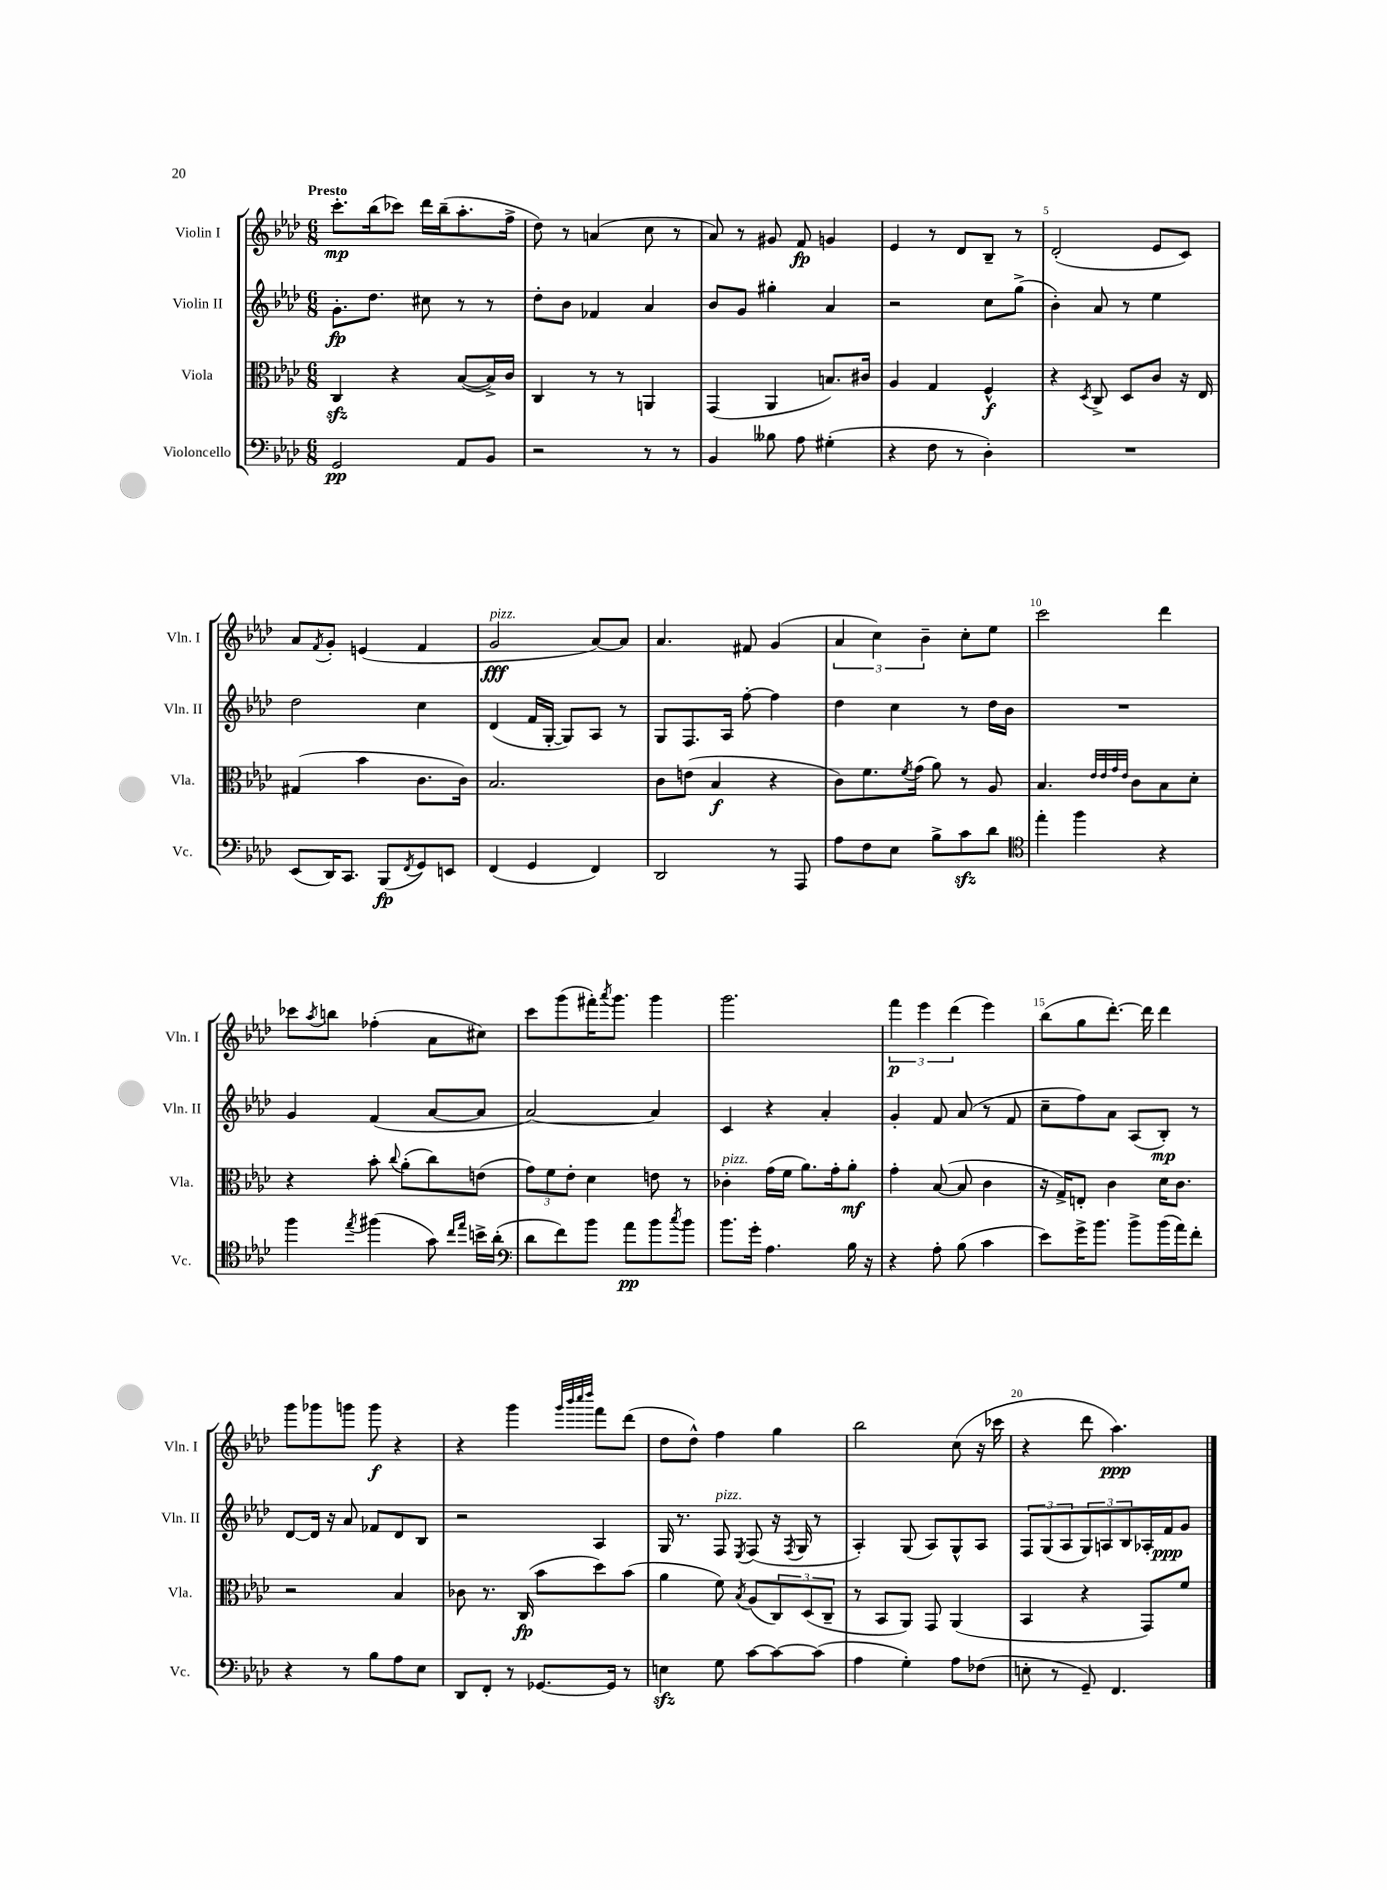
<<
\new StaffGroup <<
\new Staff = "s0" \with { instrumentName = "Violin I" shortInstrumentName = "Vln. I" } {
    \clef treble \key aes \major \numericTimeSignature \time 6/8 \tempo "Presto"
    c'''8.-.\mp bes''16( ces'''8) des'''16 bes''16--( aes''8.-. f''16-> |
    des''8) r8 a'4( c''8 r8 |
    aes'8) r8 gis'8 f'8\fp g'4 |
    ees'4 r8 des'8 bes8-- r8 |
    des'2-.( ees'8 c'8) |
    aes'8 \acciaccatura { f'8 } g'8-. e'4( f'4 |
    g'2\fff^\markup { \italic "pizz." } aes'8~) aes'8 |
    aes'4. fis'8 g'4( |
    \tuplet 3/2 { aes'4 c''4) bes'4-- } c''8-. ees''8 |
    c'''2 des'''4 |
    ces'''8 \acciaccatura { aes''8 } b''8 fes''4-.( aes'8 cis''8) |
    c'''8 g'''8( fis'''16-.) \acciaccatura { aes'''8 } g'''8. g'''4 |
    g'''2. |
    \tuplet 3/2 { f'''4\p ees'''4 des'''4( } ees'''4) |
    bes''8( g''8 des'''8.~-.) des'''16 des'''4 |
    g'''8 ges'''8 g'''8 g'''8\f r4 |
    r4 g'''4 \grace { g'''32 bes'''32 c''''32 des''''32 } f'''8 des'''8( |
    des''8 des''8-^) f''4 g''4 |
    bes''2 c''8( r16 ces'''16 |
    r4 des'''8 aes''4.\ppp) \bar "|." |
}
\new Staff = "s1" \with { instrumentName = "Violin II" shortInstrumentName = "Vln. II" } {
    \clef treble \key aes \major \numericTimeSignature \time 6/8
    g'8.-.\fp des''8. cis''8 r8 r8 |
    des''8-. bes'8 fes'4 aes'4 |
    bes'8 g'8 gis''4-. aes'4 |
    r2 c''8 g''8->( |
    bes'4-.) aes'8 r8 ees''4 |
    des''2 c''4 |
    des'4( f'16 g16~-. g8) aes8 r8 |
    g8 f8. aes16 f''8~-. f''4 |
    des''4 c''4 r8 des''16 bes'16 |
    R2. |
    g'4 f'4( aes'8~ aes'8 |
    aes'2~) aes'4 |
    c'4 r4 aes'4-. |
    g'4-. f'8 aes'8( r8 f'8 |
    c''8-- f''8) aes'8 aes8( bes8-.\mp) r8 |
    des'8~ des'16 r16 aes'8 fes'8 des'8 bes8 |
    r2 aes4 |
    g16 r8. f8^\markup { \italic "pizz." } \acciaccatura { ees8 } f8( r16 \acciaccatura { f8 } g16 r8 |
    aes4-.) g8( aes8) g8-^ aes8 |
    \tuplet 3/2 { f8 g8( aes8 } \tuplet 3/2 { g8) a8 bes8 } aes16-. f'16\ppp g'8 \bar "|." |
}
\new Staff = "s2" \with { instrumentName = "Viola" shortInstrumentName = "Vla." } {
    \clef alto \key aes \major \numericTimeSignature \time 6/8
    c4\sfz r4 bes8~( bes16->) c'16 |
    c4 r8 r8 a,4 |
    g,4( aes,4 b8.) cis'16 |
    aes4 g4 f4-^\f |
    r4 \acciaccatura { des8 } c8-> des8 c'8 r16 ees16 |
    gis4( bes'4 c'8. c'16) |
    bes2. |
    c'8 e'8( bes4\f r4 |
    c'8) f'8. \acciaccatura { f'8 } g'16( aes'8) r8 aes8 |
    bes4. \grace { ees'32 ees'32 g'32 ees'32 } c'8 bes8 des'8-. |
    r4 bes'8-. \appoggiatura { c''8 } aes'8-.( c''8) e'8( |
    \tuplet 3/2 { g'8) f'8 ees'8-. } des'4 e'8 r8 |
    ces'4-.^\markup { \italic "pizz." } g'16( f'16 aes'8.) g'16-. aes'8-.\mf |
    g'4-. bes8~( bes8 c'4 |
    r16 g16->) e8-. c'4 des'16 c'8. |
    r2 bes4 |
    ces'8 r8. c16\fp( bes'8 des''8) bes'8( |
    aes'4 f'8) \acciaccatura { bes8 } aes8( \tuplet 3/2 { c8) des8( c8-- } |
    r8 bes,8 aes,8) g,8 aes,4( |
    bes,4 r4 g,8) f'8 \bar "|." |
}
\new Staff = "s3" \with { instrumentName = "Violoncello" shortInstrumentName = "Vc." } {
    \clef bass \key aes \major \numericTimeSignature \time 6/8
    g,2\pp aes,8 bes,8 |
    r2 r8 r8 |
    bes,4 beses8 aes8 gis4-.( |
    r4 f8 r8 des4-.) |
    R2. |
    ees,8( des,16) c,8. bes,,8\fp( \acciaccatura { f,8 } g,8) e,8 |
    f,4( g,4 f,4) |
    des,2 r8 aes,,8 |
    aes8 f8 ees8 bes8-> c'8\sfz des'8 |
    \clef tenor ees''4-. f''4 r4 |
    f''4 \acciaccatura { ees''8 } fis''4( g'8) \grace { c''16 ees''16 } b'16-> aes'16-.( |
    \clef bass des'8 f'8) bes'8 aes'8\pp bes'8 \acciaccatura { c''8 } bes'8 |
    bes'8. g'16-. aes4. bes16 r16 |
    r4 aes8-. bes8( c'4 |
    ees'8) g'16-> bes'8. bes'8-> bes'16( aes'16) f'8-. |
    r4 r8 bes8 aes8 ees8 |
    des,8 f,8-. r8 ges,8.~ ges,16 r8 |
    e4\sfz g8 c'8~ c'8~ c'8( |
    aes4 g4-.) aes8 fes8( |
    e8-. r8 g,8--) f,4. \bar "|." |
}
>>
>>
\layout { \context { \Score \override BarNumber.break-visibility = ##(#f #t #t) barNumberVisibility = #(every-nth-bar-number-visible 5) } }
